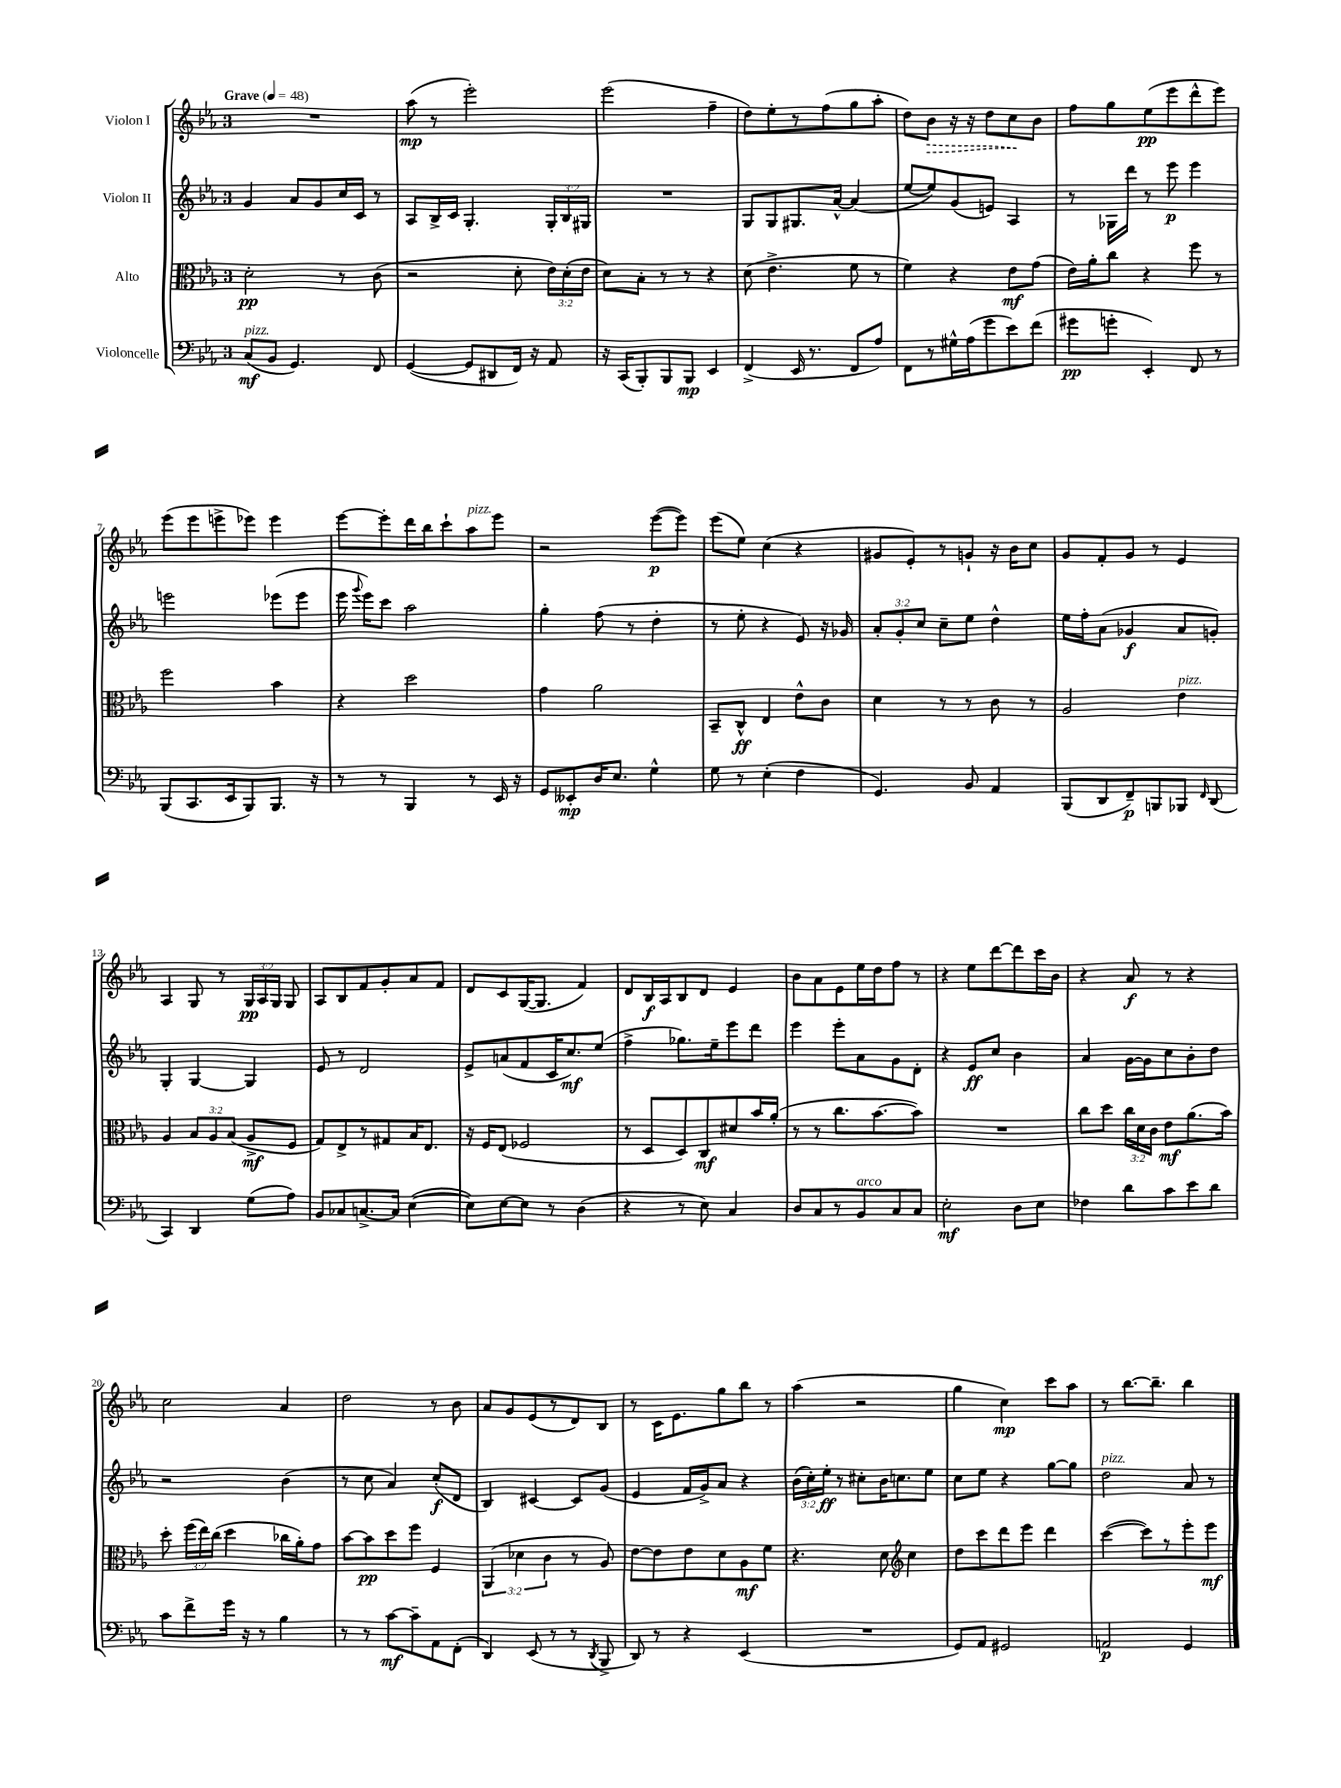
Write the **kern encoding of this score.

**kern	**kern	**kern	**kern
*staff4	*staff3	*staff2	*staff1
*clefF4	*clefC3	*clefG2	*clefG2
*k[b-e-a-]	*k[b-e-a-]	*k[b-e-a-]	*k[b-e-a-]
*M3/4	*M3/4	*M3/4	*M3/4
*MM48	*MM48	*MM48	*MM48
(8C/L	2d'\	4g/	2.r
8BB-/J	.	.	.
4.GG/)	.	8a-/L	.
.	.	8g/	.
.	8r	16cc/L	.
.	.	16c/JJ	.
8FF/	(8c\	8r	.
=	=	=	=
([4GG/	2r	8A-/L	(8aa-\
.	.	16B-^/L	8r
.	.	16c/JJ	.
8GG/]L	.	4.G'/	2eee-'\)
8DD#/	.	.	.
16FF/Jk)	8d'\	.	.
16r	.	.	.
8AA-/	24e-\LL)	24G'/LL	.
.	(24d'\	24B-/	.
.	24e-\JJ	24G#/JJ	.
=	=	=	=
16r	8d\L)	2.r	(2eee-\
(16CC/LK	.	.	.
8BBB-'/)	8B-'\J	.	.
8BBB-/	8r	.	.
8BBB-/J	8r	.	.
4EE-/	4r	.	4ff~\
=	=	=	=
(4FF^/	(8d\	8G/L	8dd\L)
.	4.e-^\	8G/	8ee-'\
16EE-/	.	8.G#/	8r
8.r	.	.	.
.	.	.	(8ff\
.	.	[16a-^^/Jk	.
8FF/L	8f\	(4a-/]	8gg\
8A-/J)	8r	.	8aa-'\J
=	=	=	=
8FF\L	4f\)	[8ee-/L	8dd\L)
8r	.	8ee-/])	8b-\J
16G#^^\L	4r	(8g/	16r
(16A-\J	.	.	16r
8g\	.	8e/J)	8dd\L
8e-\)	8e-\L	4A-/	8cc\
(8f\J	(8g\J	.	8b-\J
=	=	=	=
8g#\L	16e-\LL)	8r	8ff\L
.	16a-'\J	.	.
8g'\J	8cc\J	16G-\LL	8gg\
.	.	16ddd\JJ	.
4EE-'/)	4r	8r	(8ee-\
.	.	8eee-\	8eee-\
8FF/	8ff\	4eee-\	8ddd^^\
8r	8r	.	8eee-\J)
=	=	=	=
(8BBB-/L	2ff\	2eee\	(8eee-\L
8.CC/	.	.	8eee-\
.	.	.	8eee^\
16EE-/k	.	.	.
8BBB-/)	.	.	8eee-\J)
8.BBB-/J	4b-\	(8eee-\L	4eee-\
.	.	8eee-\J	.
16r	.	.	.
=	=	=	=
8r	4r	16eee-\	[8eee-\L
.	.	8qqggg/	.
.	.	16eee-\LK)	.
8r	.	8ccc\J	8eee-'\]
4BBB-/	2dd\	2aa-\	16ddd\L
.	.	.	16bb-\J
.	.	.	8ccc`\
8r	.	.	8aa-\
16EE-/	.	.	8eee-\J
16r	.	.	.
=	=	=	=
8GG/L	4g\	4gg'\	2r
8EE--'/	.	.	.
16D/K	2a-\	(8ff\	.
8.E-/J	.	.	.
.	.	8r	.
4G^^\	.	4dd'\	([8eee-\L
.	.	.	8eee-\]J)
=	=	=	=
8G\	8BB-~/L	8r	(8eee-\L
8r	8C^^/J	8ee-'\	8ee-\J)
(4E-'\	4E-/	4r	(4cc\
4F\	8e-^^\L	8e-/)	4r
.	8c\J	16r	.
.	.	16g-/	.
=	=	=	=
4.GG/)	4d\	12a-'/L	8g#/L
.	.	12g'/	.
.	.	.	8e-'/)
.	.	12cc/J	.
.	8r	8cc~\L	8r
8BB-/	8r	8ee-\J	8g`/J
4AA-/	8c\	4dd^^\	16r
.	.	.	16b-\LK
.	8r	.	8cc\J
=	=	=	=
(8BBB-/L	2A-/	16ee-\LL	8g/L
.	.	16ff'\J	.
8DD/	.	(8a-\J	8f'/
8FF~/)	.	4g-/	8g/J
8BBB/	.	.	8r
8BBB-/J	4e-\	8a-/L	4e-/
16qqFF/	.	.	.
(8DD/	.	8g'/J)	.
=	=	=	=
4CC/)	4A-/	4G'/	4A-/
4DD/	12B-/L	[4G/	8G/
.	12A-/	.	.
.	.	.	8r
.	(12B-/J	.	.
(8G\L	8A-^/L	4G/]	24G/LL
.	.	.	24A-/
.	.	.	24G/JJ
8A-\J)	8F/J	.	8G/
=	=	=	=
8BB-/L	8G/L)	8e-/	8A-/L
8C-/	8E-^/	8r	8B-/
[8.C^/	8r	2d/	8f/
.	8G#/	.	8g'/
16C/]Jk	.	.	.
([4E-\	16B-/K	.	8a-/
.	8.E-/J	.	.
.	.	.	8f/J
=	=	=	=
8E-\]L)	16r	8e-^/L	8d/L
.	16F/LK	.	.
[8E-\	(8E-/J	(8a/	8c/
8E-\]J	2F-/	8f/	([16G/K
.	.	.	8.G/]J
8r	.	16c/K	.
.	.	8.cc/)	.
(4D\	.	.	4f/)
.	.	(8ee-/J	.
=	=	=	=
4r	8r	4ff^\	8d/L
.	8D/L	.	16B-/L
.	.	.	16A-/J
8r	8D/)	8.gg-\L)	8B-/
8E-\)	8C/	.	8d/J
.	.	16ee-~\k	.
4C/	8d#/	8eee-\	4e-/
.	16b-/L	8ddd\J	.
.	(16a-'/JJ	.	.
=	=	=	=
8D/L	8r	4eee-\	8b-\L
8C/	8r	.	8a-\
8r	8.cc\L	8eee-'\L	8e-\
8BB-/	.	8a-\	16ee-\L
.	[8.b-\	.	16dd\J
8C/	.	8g\	8ff\J
8C/J	8b-\]J)	8d'\J	8r
=	=	=	=
2E-'\	2.r	4r	4r
.	.	8e-/L	8ee-\L
.	.	8cc/J	[8ddd\
8D\L	.	4b-\	8ddd\]
8E-\J	.	.	16ccc\L
.	.	.	16b-\JJ
=	=	=	=
4F-\	8cc\L	4a-/	4r
.	8dd\J	.	.
8d\L	24cc\LL	[16g\LL	8a-/
.	24d\	.	.
.	.	16g\]J	.
.	24c\JJ	.	.
8c\	8e-\L	8cc\	8r
8e-\	(8.a-\	8b-'\	4r
8d\J	.	8dd\J	.
.	16b-\Jk)	.	.
=	=	=	=
8c\L	8dd'\	2r	2cc\
8f^\	(24ff\LL	.	.
.	24ee-\)	.	.
.	(24cc\JJ	.	.
16g\Jk	4dd\	.	.
16r	.	.	.
8r	.	.	.
4B-\	16cc-\LL	(4b-\	4a-/
.	16a-'\J)	.	.
.	8g\J	.	.
=	=	=	=
8r	[8b-\L	8r	2dd\
8r	8b-\]	8cc\	.
[8c\L	8dd\	4a-/)	.
8c~\]	8ff\J	.	.
8AA-\	4F/	(8cc'/L	8r
(8FF'\J	.	8d/J	8b-\
=	=	=	=
4DD/)	(6AA-/	4B-/)	8a-/L
.	.	.	8g/
.	6d-\	.	.
(8EE-/	.	[4c#/	(8e-/
.	6c\	.	.
8r	.	.	8r
8r	8r	8c#/]L	8d/)
8qDD/	.	.	.
8BBB-^/	8A-/)	(8g/J	8B-/J
=	=	=	=
8DD/)	[8e-\L	4e-/	8r
8r	8e-\]	.	16c\LK
.	.	.	8.e-\
4r	8e-\	16f/LL	.
.	.	16g^/J)	.
.	8d\	8a-/J	8gg\
(4EE-/	8A-\	4r	8bb-\J
.	8f\J	.	8r
=	=	=	=
2.r	4.r	(24b-\LL	(4aa-\
.	.	24cc'\)	.
.	.	24ee-'\JJ	.
.	.	8r	.
.	.	8cc#'\L	2r
.	8d\	16b-\K	.
.	.	8.cc\	.
*	*clefG2	*	*
.	4cc\	.	.
.	.	8ee-\J	.
=	=	=	=
8GG/L)	8dd\L	8cc\L	4gg\
8AA-/J	8ccc\	8ee-\J	.
2GG#/	8ddd\	4r	4cc\)
.	8eee-\J	.	.
.	4ddd\	[8gg\L	8ccc\L
.	.	8gg\]J	8aa-\J
=	=	=	=
2AA/	([4ccc\	2dd\	8r
.	.	.	[8.bb-\L
.	8ccc\]L)	.	.
.	.	.	8.bb-~\]J
.	8r	.	.
4GG/	8eee-'\	8a-/	4bb-\
.	8eee-\J	8r	.
==	==	==	==
*-	*-	*-	*-
